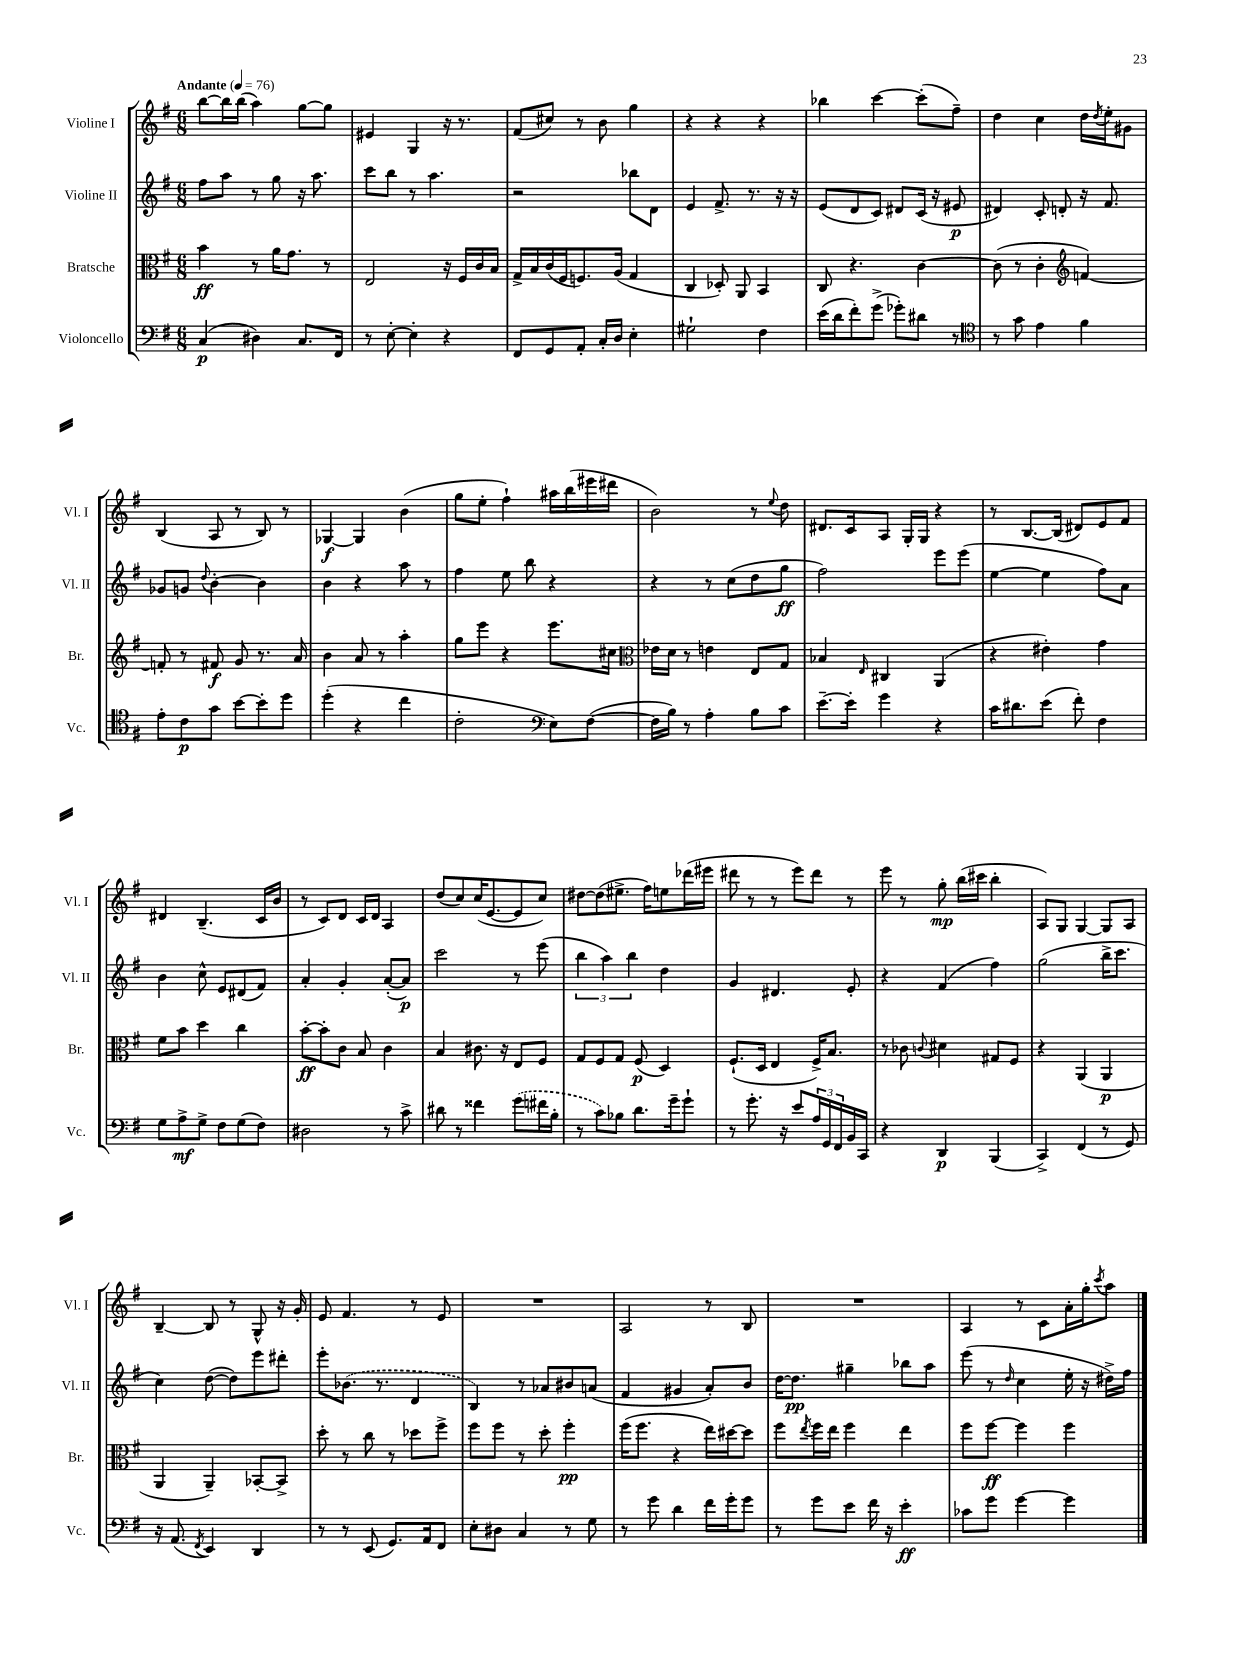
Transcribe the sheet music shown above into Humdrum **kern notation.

**kern	**dynam	**kern	**dynam	**kern	**dynam	**kern	**dynam
*part4	*part4	*part3	*part3	*part2	*part2	*part1	*part1
*staff4	*staff4	*staff3	*staff3	*staff2	*staff2	*staff1	*staff1
*I"Violoncello	*	*I"Bratsche	*	*I"Violine II	*	*I"Violine I	*
*I'Vc.	*	*I'Br.	*	*I'Vl. II	*	*I'Vl. I	*
*clefF4	*	*clefC3	*	*clefG2	*	*clefG2	*
*k[f#]	*	*k[f#]	*	*k[f#]	*	*k[f#]	*
*M6/8	*	*M6/8	*	*M6/8	*	*M6/8	*
*MM76	*	*MM76	*	*MM76	*	*MM76	*
=1	=1	=1	=1	=1	=1	=1	=1
!	!	!	!	!	!	!LO:TX:a:B:t=Andante	!
(4C/	p	4b\	ff	8ff#\L	.	[8bb\L	.
.	.	.	.	8aa\J	.	16bb\L]	.
.	.	.	.	.	.	(16bb\JJ	.
4D#X\)	.	8r	.	8r	.	4aa\)	.
.	.	16a\KL	.	8gg\	.	.	.
.	.	8.g\J	.	.	.	.	.
8.C/L	.	.	.	16r	.	[8gg\L	.
.	.	.	.	8.aa\	.	.	.
.	.	8r	.	.	.	8gg\J]	.
16FF#/Jk	.	.	.	.	.	.	.
=2	=2	=2	=2	=2	=2	=2	=2
8r	.	2E/	.	8ccc\L	.	4e#X/	.
[8E'\	.	.	.	8bb\J	.	.	.
4E'\]	.	.	.	8r	.	4G/	.
.	.	.	.	4.aa\	.	.	.
4r	.	16r	.	.	.	16r	.
.	.	16F#/LL	.	.	.	8.r	.
.	.	16c/	.	.	.	.	.
.	.	16B/JJ	.	.	.	.	.
=3	=3	=3	=3	=3	=3	=3	=3
8FF#/L	.	16G^/LL	.	2r	.	(8f#/L	.
.	.	16B/	.	.	.	.	.
8GG/	.	(16c/	.	.	.	8cc#X/J)	.
.	.	16F#/J	.	.	.	.	.
8AA'/J	.	8.Fn/)	.	.	.	8r	.
16C'/LL	.	.	.	.	.	8b\	.
16D/JJ	.	(16A/Jk	.	.	.	.	.
4E'\	.	4G/	.	8bb-X\L	.	4gg\	.
.	.	.	.	8d\J	.	.	.
=4	=4	=4	=4	=4	=4	=4	=4
2G#X`\	.	4C/	.	4e/	.	4r	.
.	.	8D-X'/)	.	8.f#^/	.	4r	.
.	.	8AA/	.	.	.	.	.
.	.	.	.	8.r	.	.	.
4F#\	.	4BB/	.	.	.	4r	.
.	.	.	.	16r	.	.	.
.	.	.	.	16r	.	.	.
=5	=5	=5	=5	=5	=5	=5	=5
(16e\LL	.	8C/	.	(8e/L	.	4bb-X\	.
16d\J	.	.	.	.	.	.	.
8f#'\)	.	4.r	.	8d/	.	.	.
(8g^\J	.	.	.	8c/J)	.	[4ccc\	.
8g-X'\L)	.	.	.	8d#X/L	.	.	.
8d#X\J	.	[4c\	.	(16c/Jk	.	(8ccc'\L]	.
.	.	.	.	16r	.	.	.
8r	.	.	.	8e#X/	p	8ff#~\J)	.
=6	=6	=6	=6	=6	=6	=6	=6
*clefC4	*	*	*	*	*	*	*
8r	.	(8c\]	.	4d#X/)	.	4dd\	.
8g\	.	8r	.	.	.	.	.
4e\	.	4c'\	.	8c'/	.	4cc\	.
.	.	.	.	8dn'/	.	.	.
*	*	*clefG2	*	*	*	*	*
4f#\	.	[4fn/)	.	16r	.	16dd\LL	.
.	.	.	.	.	.	8qdd/	.
.	.	.	.	8.f#/	.	16ee'\J	.
.	.	.	.	.	.	8g#X\J	.
!!LO:LB:g=z
=7	=7	=7	=7	=7	=7	=7	=7
8e'\L	.	8fn'/]	.	8g-X/L	.	(4B/	.
8c\	p	8r	.	8gn/J	.	.	.
.	.	.	.	8qqdd/	.	.	.
8g\J	.	8f#X/	f	[4b'\	.	8A/	.
[8b\L	.	8g/	.	.	.	8r	.
8b'\]	.	8.r	.	4b\]	.	8B/)	.
8dd\J	.	.	.	.	.	8r	.
.	.	16a/	.	.	.	.	.
=8	=8	=8	=8	=8	=8	=8	=8
(4dd'\	.	4b\	.	4b\	.	[4G-X/	f
4r	.	8a/	.	4r	.	4G-/]	.
.	.	8r	.	.	.	.	.
4cc\	.	4aa'\	.	8aa\	.	(4b\	.
.	.	.	.	8r	.	.	.
=9	=9	=9	=9	=9	=9	=9	=9
2c'\	.	8gg\L	.	4ff#\	.	8gg\L	.
.	.	8eee\J	.	.	.	8ee'\J	.
.	.	4r	.	8ee\	.	4ff#`\)	.
.	.	.	.	8bb\	.	.	.
*clefF4	*	*	*	*	*	*	*
8E\L)	.	8.eee\L	.	4r	.	16aa#X\LL	.
.	.	.	.	.	.	(16bb\	.
([8F#\J	.	.	.	.	.	16eee#X\	.
.	.	16cc#X\Jk	.	.	.	16ddd#X\JJ	.
=10	=10	=10	=10	=10	=10	=10	=10
*	*	*clefC3	*	*	*	*	*
16F#\LL]	.	16e-X\LL	.	4r	.	2b\)	.
16B\JJ)	.	16d\JJ	.	.	.	.	.
8r	.	8r	.	.	.	.	.
4A'\	.	4en\	.	8r	.	.	.
.	.	.	.	(8cc\L	.	.	.
8B\L	.	8E/L	.	8dd\	.	8r	.
.	.	.	.	.	.	8qqee/	.
8c\J	.	8G/J	.	8gg\J	ff	8dd\	.
=11	=11	=11	=11	=11	=11	=11	=11
[8.e~\L	.	4B-X/	.	2ff#\)	.	8.d#X/L	.
16e'\Jk]	.	.	.	.	.	16c/k	.
.	.	16qqE/	.	.	.	.	.
4g\	.	4C#X/	.	.	.	8A/J	.
.	.	.	.	.	.	16G'/LL	.
.	.	.	.	.	.	16G/JJ	.
4r	.	(4AA/	.	8eee\L	.	4r	.
.	.	.	.	(8eee\J	.	.	.
=12	=12	=12	=12	=12	=12	=12	=12
16c\KL	.	4r	.	[4ee\	.	8r	.
8.d#X\	.	.	.	.	.	.	.
.	.	.	.	.	.	[8.B/L	.
(8e\J	.	4e#X'\)	.	4ee\]	.	.	.
.	.	.	.	.	.	(16B/Jk]	.
8f#'\)	.	.	.	.	.	8d#X/L)	.
4F#\	.	4g\	.	8ff#\L)	.	8e/	.
.	.	.	.	8a\J	.	8f#/J	.
!!LO:LB:g=z
=13	=13	=13	=13	=13	=13	=13	=13
8G\L	.	8f#\L	.	4b\	.	4d#X/	.
8A^\	mf	8b\J	.	.	.	.	.
8G^\J	.	4dd\	.	8cc^^\	.	(4.B~/	.
8F#\L	.	.	.	8e/L	.	.	.
(8G\	.	4cc\	.	(8d#X/	.	.	.
8F#\J)	.	.	.	8f#/J)	.	16c/LL	.
.	.	.	.	.	.	16b/JJ	.
=14	=14	=14	=14	=14	=14	=14	=14
2D#X\	.	[8b'\L	ff	4a'/	.	8r	.
.	.	8b'\]	.	.	.	8c/L)	.
.	.	8c\J	.	4g'/	.	8d/J	.
.	.	8B/	.	.	.	16c/LL	.
.	.	.	.	.	.	16d/JJ	.
8r	.	4c\	.	([8a'/L	.	4A/	.
8c^\	.	.	.	8a/J])	p	.	.
=15	=15	=15	=15	=15	=15	=15	=15
8d#X\	.	4B/	.	2ccc\	.	(8dd/L	.
8r	.	.	.	.	.	8cc/)	.
4f##X\	.	8.c#X\	.	.	.	(16cc/K	.
.	.	.	.	.	.	[8.e/	.
.	.	16r	.	.	.	.	.
(8g\L	.	8E/L	.	8r	.	8e/]	.
16f#X\L	.	8F#/J	.	(8eee\	.	8cc/J)	.
16B'\JJ	.	.	.	.	.	.	.
=16	=16	=16	=16	=16	=16	=16	=16
8r	.	8G/L	.	6bb\	.	[8dd#X\L	.
8c\L)	.	8F#/	.	.	.	(8dd#\]	.
.	.	.	.	6aa\)	.	.	.
8B-X\J	.	8G/J	.	.	.	8.ee#X^\J	.
.	.	.	.	6bb\	.	.	.
8.d\L	.	(8F#/	p	.	.	.	.
.	.	.	.	.	.	16ff#\KL)	.
.	.	4D/)	.	4dd\	.	8een\	.
16g~\k	.	.	.	.	.	.	.
8g`\J	.	.	.	.	.	(16ddd-X\L	.
.	.	.	.	.	.	16eee#X\JJ	.
=17	=17	=17	=17	=17	=17	=17	=17
8r	.	(8.F#`/L	.	4g/	.	8ddd#X\	.
8.g'\	.	.	.	.	.	8r	.
.	.	16D/Jk	.	.	.	.	.
.	.	4E/	.	4.d#X/	.	8r	.
16r	.	.	.	.	.	.	.
8e/L	.	.	.	.	.	8eee\L)	.
24A/L	.	16F#^/KL)	.	.	.	8ddd#\J	.
24GG/	.	.	.	.	.	.	.
.	.	8.B/J	.	.	.	.	.
24FF#/	.	.	.	.	.	.	.
16BB/	.	.	.	8e'/	.	8r	.
16CC/JJ	.	.	.	.	.	.	.
=18	=18	=18	=18	=18	=18	=18	=18
4r	.	8r	.	4r	.	8eee\	.
.	.	8c-X\	.	.	.	8r	.
.	.	8qqcn/	.	.	.	.	.
4DD/	p	4d#X\	.	(4f#/	.	8gg'\	mp
.	.	.	.	.	.	(16bb\LL	.
.	.	.	.	.	.	16ccc#X\JJ	.
(4BBB/	.	8G#X/L	.	4ff#\)	.	4bb'\	.
.	.	8F#/J	.	.	.	.	.
=19	=19	=19	=19	=19	=19	=19	=19
4CC^/)	.	4r	.	(2gg\	.	8A/L)	.
.	.	.	.	.	.	8G/J	.
(4FF#/	.	(4AA/	.	.	.	[4G/	.
8r	.	4AA/	p	16bb^\KL	.	8G/L]	.
.	.	.	.	8.ccc\J	.	.	.
8GG/)	.	.	.	.	.	8A/J	.
!!LO:LB:g=z
=20	=20	=20	=20	=20	=20	=20	=20
16r	.	4AA/	.	4cc\)	.	[4B~/	.
(8.AA/	.	.	.	.	.	.	.
8qFF#/	.	.	.	.	.	.	.
4EE/)	.	4AA~/)	.	([8dd\	.	8B/]	.
.	.	.	.	8dd\L])	.	8r	.
4DD/	.	[8BB-X'/L	.	8eee\	.	8G^^/	.
.	.	8BB-^/J]	.	8ddd#X'\J	.	16r	.
.	.	.	.	.	.	16g'/	.
=21	=21	=21	=21	=21	=21	=21	=21
8r	.	8dd'\	.	8eee'\L	.	8e/	.
8r	.	8r	.	(8.b-X\J	.	4.f#/	.
(8EE/	.	8cc\	.	.	.	.	.
.	.	.	.	8.r	.	.	.
8.GG/L)	.	8r	.	.	.	.	.
.	.	8dd-X\L	.	4d/	.	8r	.
16AA/k	.	.	.	.	.	.	.
8FF#/J	.	8ff#^\J	.	.	.	8e/	.
=22	=22	=22	=22	=22	=22	=22	=22
8E'\L	.	8ff#\L	.	4B/)	.	2.r	.
8D#X\J	.	8ff#\J	.	.	.	.	.
4C/	.	8r	.	8r	.	.	.
.	.	8dd'\	.	8a-X/L	.	.	.
8r	.	4ff#'\	pp	8b#X/	.	.	.
8G\	.	.	.	(8an/J	.	.	.
=23	=23	=23	=23	=23	=23	=23	=23
8r	.	(16ff#\KL	.	4f#/	.	2A/	.
.	.	8.ff#\J	.	.	.	.	.
8g\	.	.	.	.	.	.	.
4d\	.	4r	.	4g#X/	.	.	.
16f#\LL	.	16ee\LL)	.	8a'/L)	.	8r	.
16g'\J	.	[16dd#X\J	.	.	.	.	.
8g\J	.	8dd#\J]	.	8b/J	.	8B/	.
=24	=24	=24	=24	=24	=24	=24	=24
8r	.	8ff#\L	.	[16dd\KL	.	2.r	.
.	.	.	.	8.dd\J]	pp	.	.
.	.	8qee/	.	.	.	.	.
8g\L	.	16ff#\L	.	.	.	.	.
.	.	16ee\JJ	.	.	.	.	.
8e\J	.	4ff#\	.	4gg#X~\	.	.	.
16f#\	.	.	.	.	.	.	.
16r	.	.	.	.	.	.	.
4e'\	ff	4ee\	.	8bb-X\L	.	.	.
.	.	.	.	8aa\J	.	.	.
=25	=25	=25	=25	=25	=25	=25	=25
8c-X\L	.	8ff#\L	.	(8eee\	.	4A/	.
8g\J	.	[8ff#\J	ff	8r	.	.	.
.	.	.	.	16qqdd/	.	.	.
[4g\	.	4ff#\]	.	4cc\	.	8r	.
.	.	.	.	.	.	8c\L	.
4g\]	.	4ff#\	.	16ee'\	.	16a'\L	.
.	.	.	.	16r	.	16gg'\J	.
.	.	.	.	.	.	8qccc/	.
.	.	.	.	16dd#X^\LL)	.	8aa\J	.
.	.	.	.	16ff#\JJ	.	.	.
==	==	==	==	==	==	==	==
*-	*-	*-	*-	*-	*-	*-	*-
